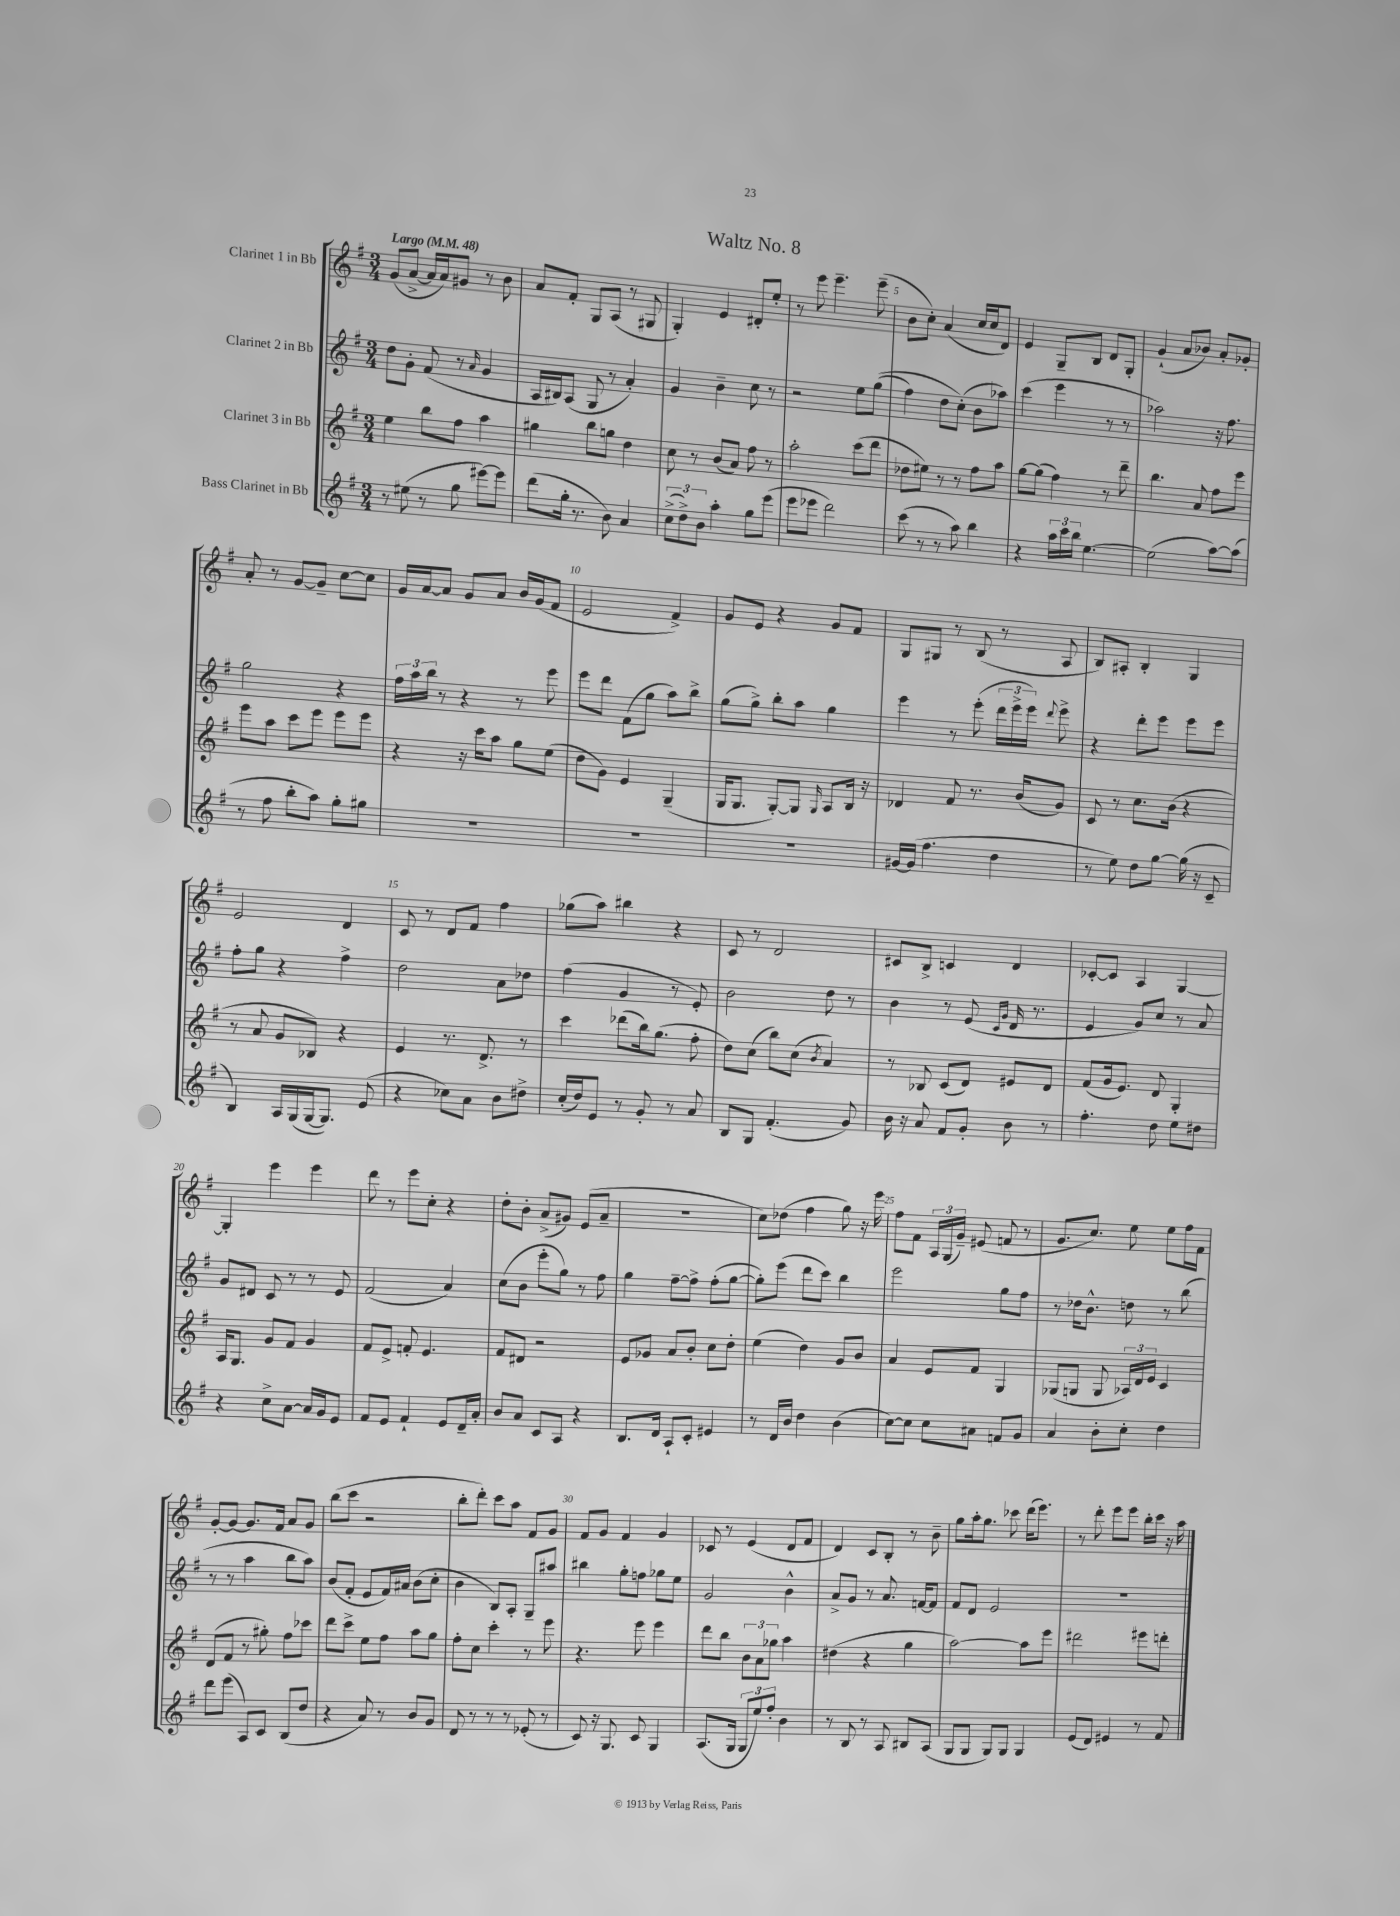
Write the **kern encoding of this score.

**kern	**kern	**kern	**kern
*staff4	*staff3	*staff2	*staff1
*clefG2	*clefG2	*clefG2	*clefG2
*k[f#]	*k[f#]	*k[f#]	*k[f#]
*M3/4	*M3/4	*M3/4	*M3/4
*MM48	*MM48	*MM48	*MM48
8r	4ee	8dd	(8g
(8ee#	.	8g'	[8a^
8r	8bb	(8f#	16a]
.	.	.	16a)
8gg	8ff#	8r	8g#
.	.	16qqa	.
[8eee#)	4aa	4g	8r
8eee#]	.	.	8b
=	=	=	=
(8ddd	4gg#	16A	8a
.	.	16B#)	.
16gg'	.	(8A	8f#'
8.r	.	.	.
.	8bb	8G	8G
8b)	8gg	8r	(8A
4a	4dd	4a')	8r
.	.	.	8G#
=	=	=	=
(12cc^	8cc	4g	4G')
12dd^)	.	.	.
.	8r	.	.
12b	.	.	.
4aa'	(8b	4b~	4e
.	8a)	.	.
8gg	8ff#	8cc	8d#'
(8eee	8r	8r	8ee'
=	=	=	=
8eee	2aa'	2r	8r
8eee-	.	.	8eee
2ddd)	.	.	4.eee~
.	(8ccc	8ee	.
.	8ddd	&((8gg	(8eee~
=	=	=	=
(8ccc	8dd-	4ff#)	8b
8r	8ee#)	.	8cc')
8r	8r	8dd	(4a
8aa)	8r	(8cc'&)	.
4bb	8ff#	8b	16cc
.	.	.	16cc
.	8aa	8aa-)	8d)
=	=	=	=
4r	[8gg	(4ccc	4e
.	(8gg]	.	.
24aa	4ff#)	4eee	8G~
24ccc	.	.	.
24bb	.	.	.
[4.ee	.	.	8B
.	8r	8r	8d
.	8ddd~	8r	8G'
=	=	=	=
(2ee]	4.bb	2aa-)	(4g`
.	.	.	8a
.	8a	.	8b-)
[8aa)	8ff#	16r	8a'
.	.	8.ff#	.
(8aa]	8eee	.	8g-'
=	=	=	=
8r	8eee	2gg	8a'
8ff#	8aa	.	8r
8bb'	8ccc	.	[8g
8aa)	8eee	.	8g~]
8gg'	8eee	4r	[8cc
8gg#	8eee	.	8cc]
=	=	=	=
2.r	4r	24ff#	16g
.	.	24aa	.
.	.	.	[16a
.	.	24bb	.
.	.	8r	8a]
.	16r	4r	8g
.	16ccc	.	.
.	8aa	.	8a
.	8gg	8r	16b
.	.	.	(16g
.	(8ee	8eee	8f#
=	=	=	=
2.r	8dd	8eee	2e
.	8g)	8ddd	.
.	4e	(8f#	.
.	.	8gg	.
.	(4G~	8aa)	4f#^)
.	.	8bb^	.
=	=	=	=
2.r	16G	(8gg	8g
.	8.G	.	.
.	.	8gg^)	8e
.	[8G')	8bb'	4r
.	8G]	8aa	.
.	16qqG	.	.
.	8A	4gg	8g
.	16B	.	8f#
.	16r	.	.
=	=	=	=
[16g#	4d-	4eee	8G
(16g#]	.	.	.
4.ff#	.	.	8G#
.	8f#	8r	8r
.	8.r	(8eee'	(8B
4dd	.	24ddd	8r
.	.	24eee^	.
.	(16b	.	.
.	.	24eee)	.
.	.	8qqddd	.
.	8g)	8eee^	8A
=	=	=	=
8r	8c	4r	8B)
8ee)	8r	.	8A#'
8dd	8.cc	8ddd'	4B'
[8gg	.	8eee	.
.	(16b	.	.
(16gg]	4r	8eee	4G
16r	.	.	.
8c~	.	8eee	.
=	=	=	=
4B)	8r	8ff#'	2e
.	8a	8gg	.
16A	8g	4r	.
(16G	.	.	.
[16G	8B-)	.	.
8.G])	.	.	.
.	4r	4ff#^	4d
(8e	.	.	.
=	=	=	=
4r	4e	2dd	8c
.	.	.	8r
8cc-)	8.r	.	8d
8a	.	.	8f#
.	8.d^	.	.
8b	.	8a	4ff#
8dd#^	8r	8dd-	.
=	=	=	=
(16cc'	4ccc	(4ff#	(8gg-
16dd)	.	.	.
8e	.	.	8aa)
8r	(8ddd-	4g	4bb#
8g'	16bb)	.	.
.	(8.gg	.	.
8r	.	8r	4r
8a	8ff#'	8e')	.
=	=	=	=
8B	8dd)	2b	8c
8G	(8cc	.	8r
(4.f#'	8bb)	.	2d
.	(8cc	.	.
.	8qb	.	.
.	4a)	8dd	.
8g)	.	8r	.
=	=	=	=
16b	8r	4b	8c#
16r	.	.	.
8a	8B-	.	8B^
8f#	(8c	8r	4c
8g'	8d)	(8e	.
.	.	16qqc	.
.	.	16qqg	.
8b	8e#	16d	4d
.	.	8.r	.
8r	8d	.	.
=	=	=	=
4.ff#'	(8f#	4e	[8c-'
.	16g	.	8c-]
.	8.e)	.	.
.	.	8g)	4A
8dd	8d	8cc	.
8ee	4G'	8r	[4G
8dd#	.	8a	.
=	=	=	=
4r	16A	8g	4G']
.	8.G	.	.
.	.	8d#	.
8cc^	8g	8c	4eee
[8a	8f#	8r	.
16a]	4g	8r	4eee
16g	.	.	.
8e	.	8e	.
=	=	=	=
8f#	8f#	(2f#	8ddd
8e	8e^	.	8r
4f#`	8f'	.	8eee
.	4.e	.	8cc'
8e	.	4a)	4r
16d~	.	.	.
16a'	.	.	.
=	=	=	=
8b	8f#	(8cc	8dd'
8a	8d#	8b	8b'
8c	2r	8eee'	(8a^
8A	.	8gg)	8g#)
4r	.	8r	(8e
.	.	8ff#	8a~
=	=	=	=
8.B	8e	4gg	2.r
.	8g-	.	.
16d	.	.	.
8A`	8a	[8ff#~	.
8c'	8b'	8ff#^]	.
4e#	8cc	(8ff#'	.
.	8dd'	[8gg	.
=	=	=	=
8r	(4ee	8gg'])	8cc)
16d	.	(8eee	(8dd-
16b	.	.	.
4dd	4dd)	8ddd	4ff#
.	.	8ccc)	.
(4b	8g	4bb	8gg)
.	8b	.	16r
.	.	.	16eee
=	=	=	=
[8cc)	4a	2eee	8ff#
8cc]	.	.	8f#
8cc	8e	.	24A
.	.	.	(24G
.	.	.	24g~)
8a#	8f#	.	(8e#
8f	4G	8gg	8f
8g	.	8ff#	8r
=	=	=	=
4a	(8G-	8r	8.g
.	8G	16dd-	.
.	.	8.b^^	8.cc)
8b'	8G	.	.
8cc'	24A-)	8dd	8ee
.	24d	.	.
.	24e	.	.
4dd	4c	8r	8ee
.	.	(8bb	16ff#
.	.	.	16f#
=	=	=	=
8ddd	(8d	8r	[8g'
(8eee	8f#	8r	8g_
8A)	8r	4aa	8.g]
8c	8gg#')	.	.
.	.	.	16f#
(8B	8ff#	8bb	8a
8dd	8ccc-	8aa)	8g
=	=	=	=
4r	8ddd	(8b	(8bb
.	8ccc^	8f#'	8ccc
8a)	8ee	8e	2r
8r	8ff#	16f#)	.
.	.	16a#	.
8b	8aa	(8b	.
8g	8gg	8cc'	.
=	=	=	=
8d	8ff#'	4b	8bb'
8r	8cc	.	8ddd')
8r	4ccc'	8B)	8ccc
8r	.	8A'	8aa
(8e-'	8r	8G~	8f#
8r	8eee	8aa#	8g
=	=	=	=
8c)	4.r	4bb#	8f#
16r	.	.	8g
8.G	.	.	.
.	.	8gg'	4f#
8c	8eee	8ff	.
4G	4eee	8gg-	4g
.	.	8ee	.
=	=	=	=
(8.A	8ddd	2g	8c-
.	8bb	.	8r
16G	.	.	.
12G	12b	.	(4e
12ee)	12a	.	.
12ff#'	12gg-	.	.
4b	4aa	4b^^	8d
.	.	.	8f#
=	=	=	=
8r	(4dd#	8a^	4d)
8B	.	8g	.
8r	4r	8r	8c
8A	.	8.a	8B'
8B#	4gg	.	8r
.	.	[16f	.
(8A	.	8f]	8b~
=	=	=	=
8G	[2aa)	8f#	8gg
8G	.	8d	16aa'
.	.	.	8.gg
8G)	.	2e	.
8G	.	.	8ccc-
4G	8aa]	.	(16ddd
.	.	.	8.eee)
.	8eee	.	.
=	=	=	=
(8e	2ddd#	2.r	8r
8d)	.	.	8ddd'
4e#	.	.	8eee
.	.	.	8eee
8r	8eee#	.	16bb'
.	.	.	16ccc
8f#	8ddd'	.	16r
.	.	.	16aa
==	==	==	==
*-	*-	*-	*-
